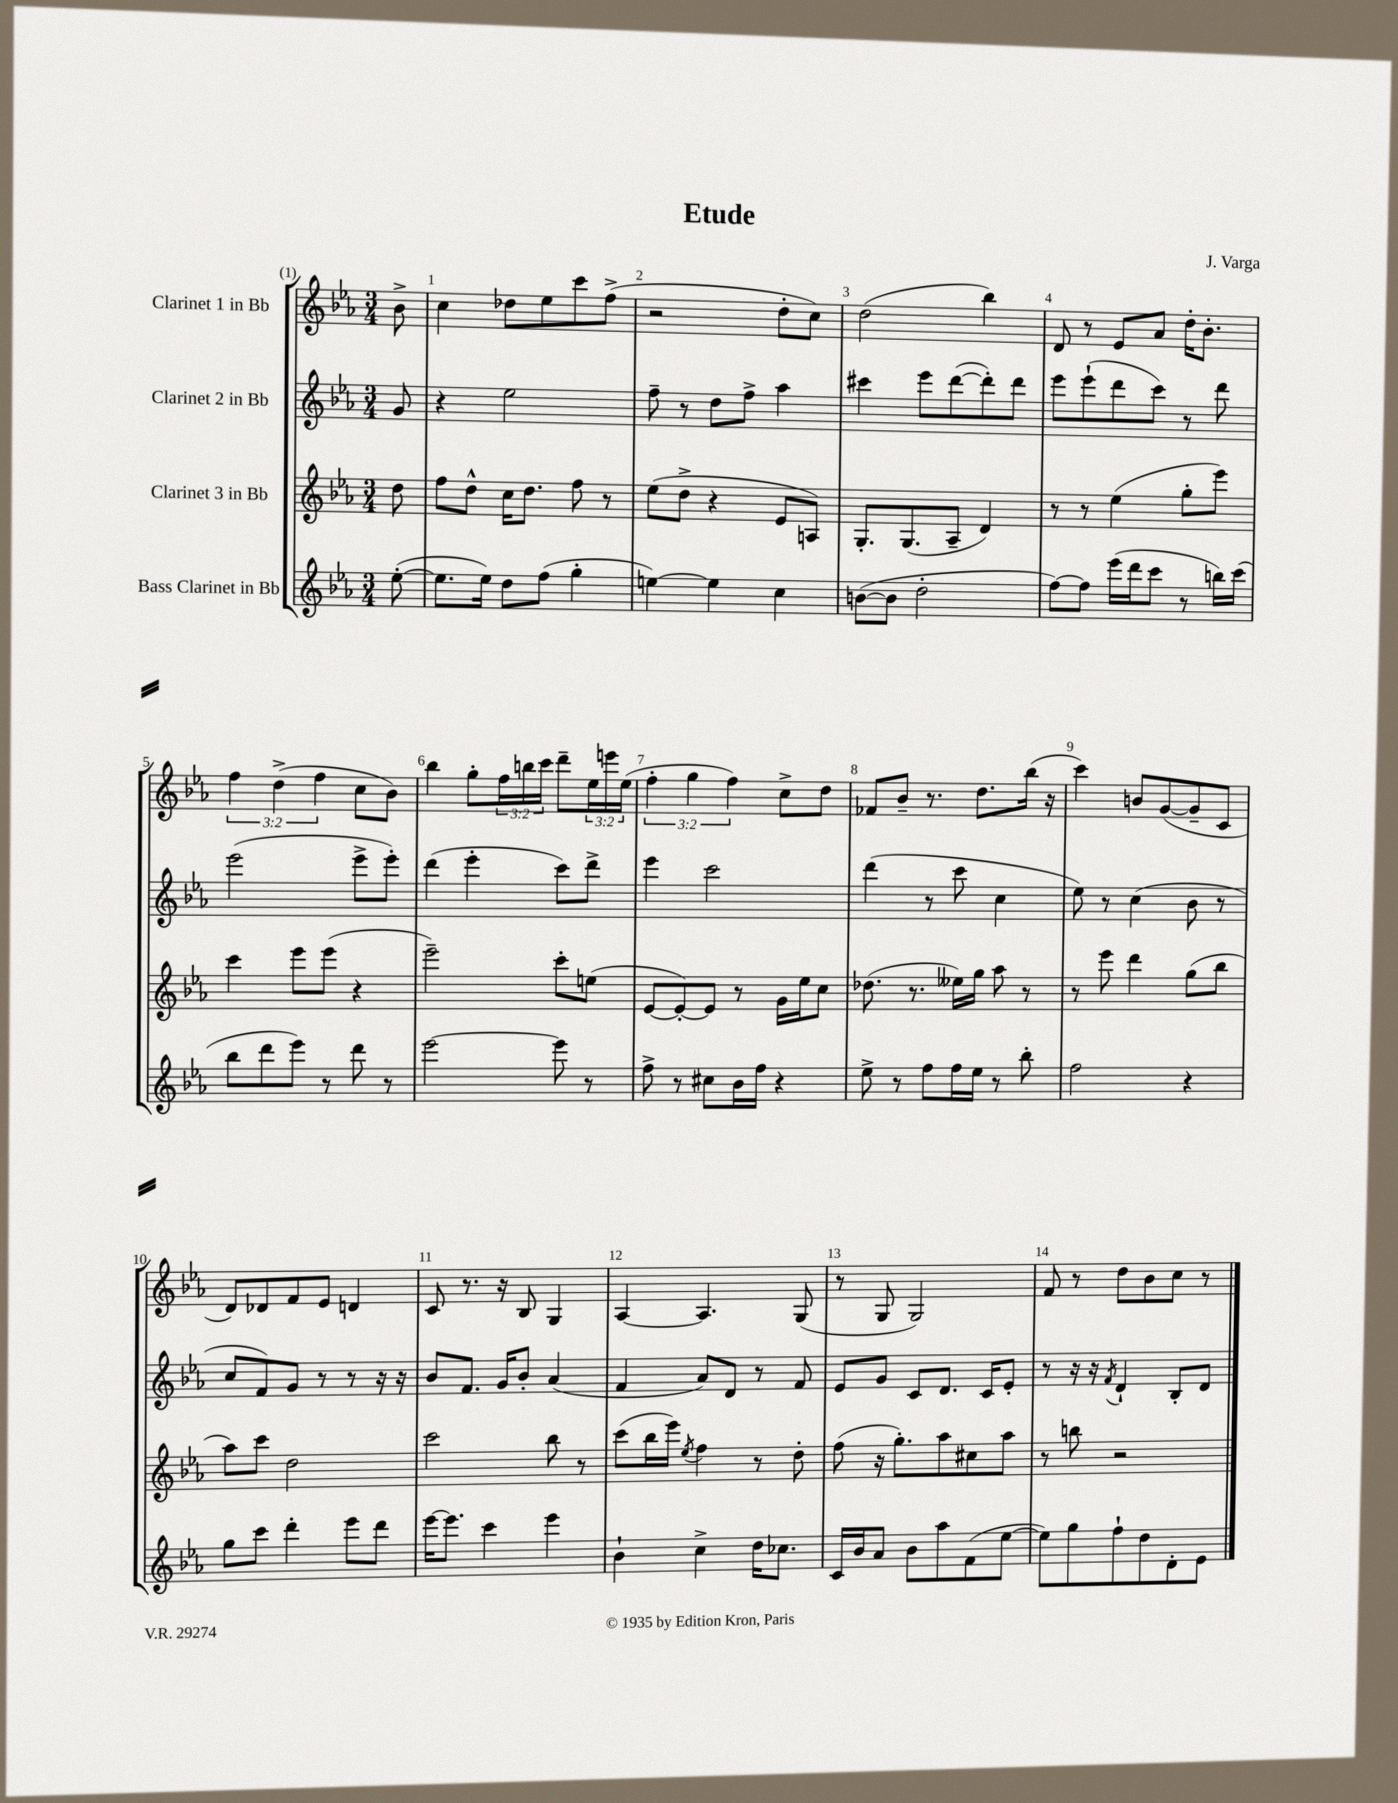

**kern	**kern	**kern	**kern
*part4	*part3	*part2	*part1
*staff4	*staff3	*staff2	*staff1
*I"Bass Clarinet in Bb	*I"Clarinet 3 in Bb	*I"Clarinet 2 in Bb	*I"Clarinet 1 in Bb
*clefG2	*clefG2	*clefG2	*clefG2
*k[b-e-a-]	*k[b-e-a-]	*k[b-e-a-]	*k[b-e-a-]
*M3/4	*M3/4	*M3/4	*M3/4
=	=	=	=
([8ee-'\	8dd\	8g/	8b-^\
=1	=1	=1	=1
8.ee-\L]	8ff\L	4r	4cc\
.	8dd^^\J	.	.
16ee-\Jk)	.	.	.
8dd\L	16cc\KL	2ee-\	8dd-X\L
.	8.dd\J	.	.
(8ff\J	.	.	8ee-\
4gg'\	8ff\	.	8ccc\
.	8r	.	(8ff^\J
=2	=2	=2	=2
[4een\)	(8ee-\L	8ff~\	2r
.	8dd^\J	8r	.
4ee\]	4r	8dd\L	.
.	.	8ff^\J	.
4cc\	8e-/L	4aa-\	8dd'\L
.	8An/J)	.	8cc\J)
=3	=3	=3	=3
([8bn\L	8.G'/L	4ccc#X\	(2dd\
8b\J]	.	.	.
.	(8.G/	.	.
2dd'\	.	8eee-\L	.
.	8A-~/J	([8ddd\	.
.	4d/)	8ddd'\])	4bb-\)
.	.	8ddd\J	.
=4	=4	=4	=4
[8ff\L)	8r	8eee-\L	8d/
8ff\J]	8r	(8eee-`\	8r
(16eee-\LL	(4ee-\	8ddd\	8e-/L
16ddd\J	.	.	.
8ccc\J	.	8ccc\J)	8a-/J
8r	8gg'\L	8r	16dd'\KL
.	.	.	8.b-'\J
16bbn\LL)	8eee-\J)	8ddd\	.
(16ccc\JJ	.	.	.
!!LO:LB:g=z
=5	=5	=5	=5
8bb-\L	4ccc\	(2eee-\	6ff\
8ddd\	.	.	.
.	.	.	(6dd^\
8eee-\J)	8eee-\L	.	.
.	.	.	6ff\
8r	(8eee-\J	.	.
8ddd\	4r	8eee-^\L	8cc\L
8r	.	8eee-'\J)	8b-\J)
=6	=6	=6	=6
[2eee-\	2eee-~\)	(4ddd\	4bb-\
.	.	4eee-'\	8gg'\L
.	.	.	24ff\L
.	.	.	24bbn\
.	.	.	24ccc\JJ
8eee-\]	8ccc'\L	8ccc\L)	8ddd~\L
8r	(8een\J	8ddd^\J	24ee-\L
.	.	.	24eeen\
.	.	.	(24ee-\JJ
=7	=7	=7	=7
8ff^\	[8e-/L	4eee-\	6ff'\
8r	8e-'/_)	.	.
.	.	.	6gg\
8cc#X\L	8e-/J]	2ccc\	.
.	.	.	6ff\)
16b-\L	8r	.	.
16ff\JJ	.	.	.
4r	16g\LL	.	8cc^\L
.	16ee-\J	.	.
.	8cc\J	.	8dd\J
=8	=8	=8	=8
8ee-^\	(8.dd-X\	(4ddd\	8f-X/L
8r	.	.	8b-~/J
.	8.r	.	.
8ff\L	.	8r	8.r
16ff\L	16ee--X\LL)	8ccc\	.
16ee-\JJ	16gg\JJ	.	8.dd\L
8r	8aa-\	4cc\	.
8bb-'\	8r	.	(16bb-\Jk
.	.	.	16r
=9	=9	=9	=9
2ff\	8r	8ee-\)	4ccc\)
.	8eee-\	8r	.
.	4ddd\	(4cc\	8bn/L
.	.	.	([8g/
4r	(8gg\L	8b-\	8g~/]
.	8bb-\J	8r	8c/J
!!LO:LB:g=z
=10	=10	=10	=10
8gg\L	8aa-\L)	8cc/L	8d/L)
8ccc\J	8ccc\J	8f/)	8d-X/
4ddd'\	2dd\	8g/J	8f/
.	.	8r	8e-/J
8eee-\L	.	8r	4dn/
8ddd\J	.	16r	.
.	.	16r	.
=11	=11	=11	=11
[16eee-\KL	2ccc\	8b-/L	8c/
8.eee-\J]	.	.	.
.	.	8.f/J	8.r
4ccc\	.	.	.
.	.	16g/KL	16r
.	.	8b-'/J	8B-/
4eee-\	8bb-\	(4a-/	4G/
.	8r	.	.
=12	=12	=12	=12
4b-`\	(8ccc\L	4f/	[4A-/
.	16bb-\L	.	.
.	16eee-\JJ)	.	.
.	8qee-/	.	.
4cc^\	4ff\	8a-/L)	4.A-/]
.	.	8d/J	.
16dd\KL	8r	8r	.
8.cc-X\J	.	.	.
.	8dd'\	8f/	(8G/
=13	=13	=13	=13
16c/LL	(8ff\	8e-/L	8r
16b-/J	.	.	.
8a-/J	16r	8g/J	8G/
.	8.gg'\L)	.	.
8b-\L	.	8c/L	2G/)
8aa-\	8aa-\	8.d/J	.
(8f\	8cc#X\	.	.
.	.	16c/KL	.
[8ee-\J	8aa-\J	8e-'/J	.
=14	=14	=14	=14
8ee-\L])	8r	8r	8f/
8gg\	8bbn\	16r	8r
.	.	16r	.
.	.	8qf/	.
8ff`\	2r	4d`/	8dd\L
8dd\	.	.	8b-\
8d'\	.	8B-'/L	8cc\J
8e-\J	.	8d/J	8r
==	==	==	==
*-	*-	*-	*-
